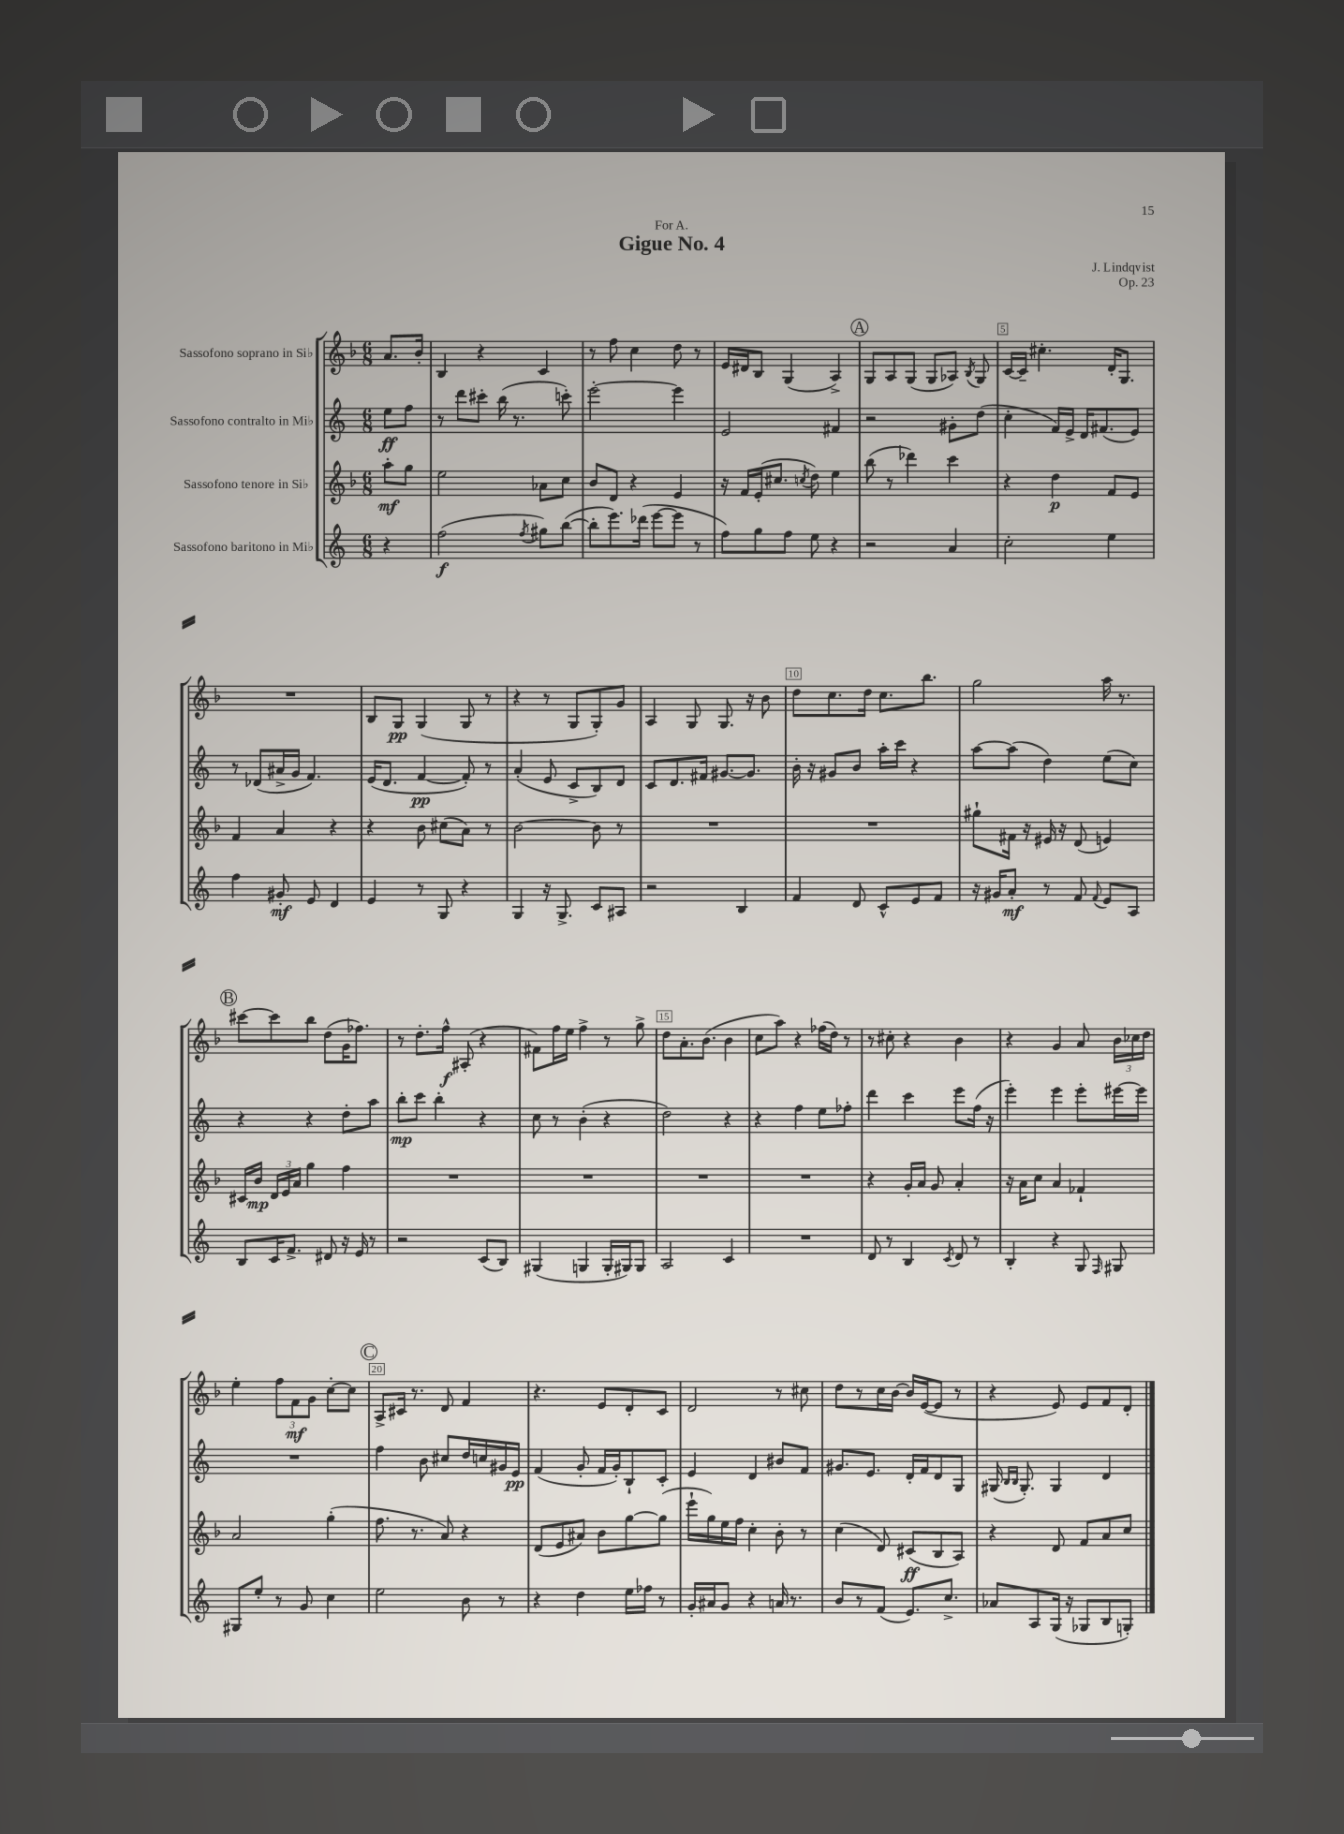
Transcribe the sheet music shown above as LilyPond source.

\header { title = "Gigue No. 4" composer = "J. Lindqvist" dedication = "For A." opus = "Op. 23" }
<<
\new StaffGroup <<
\new Staff = "s0" \with { instrumentName = "Sassofono soprano in Sib" } {
    \clef treble \key f \major \numericTimeSignature \time 6/8 \partial 4
    \autoBeamOff a'8.[ bes'16]-. |
    bes4 r4 c'4 |
    r8 f''8 c''4 d''8 r8 |
    e'16[ dis'16 bes8] g4( a4->) |
    \mark \markup { \circle "A" } g8[ a8 g8]( g8[ aes8]) \acciaccatura { bes8 } g8 |
    c'16[~ c'16]-- cis''4.-. d'16[-. g8.] |
    R2. |
    bes8[ g8]\pp g4( g8 r8 |
    r4 r8 g8[ g8-.) g'8] |
    a4 g8 g8. r16 bes'8 |
    d''8[ c''8. d''16] c''8.[ bes''8.] |
    g''2 a''16 r8. |
    \mark \markup { \circle "B" } cis'''8[~ cis'''8 bes''8] d''8[( g'16 fes''8.]) |
    r8 d''8.[-. f''16]-^\f ais8-.( r4 |
    fis'8[) f''16 e''16] f''4-> r8 g''8-> |
    d''8[ a'8.-. bes'8.]( bes'4 |
    c''8[ a''8]) r4 fes''16[( d''16]) r8 |
    r8 cis''8-. r4 bes'4 |
    r4 g'4 a'8 \tuplet 3/2 { bes'16[ ces''16 d''16] } |
    e''4-. \tuplet 3/2 { f''8[ f'8\mf g'8] } c''8[~-. c''8] |
    \mark \markup { \circle "C" } a8[-> cis'16] r8. d'8 f'4 |
    r4. e'8[ d'8-. c'8] |
    d'2 r8 cis''8 |
    d''8[ r8 c''16 bes'16]~ bes'16[ e'16~( e'8] r8 |
    r4 e'8) e'8[ f'8 d'8]-. \bar "|." |
}
\new Staff = "s1" \with { instrumentName = "Sassofono contralto in Mib" } {
    \clef treble \key c \major \numericTimeSignature \time 6/8 \partial 4
    \autoBeamOff e''8[\ff f''8] |
    r8 d'''8[ cis'''8]-. b''16( r8. c'''8-.) |
    e'''2~-. e'''4 |
    e'2 fis'4 |
    \mark \markup { \circle "A" } r2 gis'8[-. d''8]( |
    c''4-. f'16[) e'16]-> d'16[ fis'8.( e'8]) |
    r8 des'8[( ais'16-> g'16] f'4.) |
    e'16[( d'8.] f'4~\pp f'8-.) r8 |
    a'4-.( e'8 c'8[-> b8) d'8] |
    c'8[ d'8. fis'16] gis'8.[~ gis'8.] |
    b'16-. r16 gis'8[ b'8] a''16[-. c'''16] r4 |
    a''8[~ a''8]( d''4) e''8[( c''8]) |
    \mark \markup { \circle "B" } r4 r4 d''8[-. a''8] |
    b''8[-.\mp c'''8] b''4-. r4 |
    c''8 r8 b'4-.( r4 |
    d''2) r4 |
    r4 f''4 e''8[ fes''8]-. |
    d'''4 c'''4 e'''8[ f''16]( r16 |
    e'''4-.) e'''4 e'''8[-. eis'''16~ eis'''16] |
    R2. |
    \mark \markup { \circle "C" } f''4 b'8 cis''8[ d''16 c''16 gis'16 e'16]\pp |
    f'4( g'8-. f'16[ g'16-.) b8-! c'8]-. |
    e'4 d'4 bis'8[ f'8] |
    gis'8.[ e'8.] d'16[-. f'16 d'8 g8] |
    gis16( \grace { b16[ b16] } gis8.-.) gis4 d'4 \bar "|." |
}
\new Staff = "s2" \with { instrumentName = "Sassofono tenore in Sib" } {
    \clef treble \key f \major \numericTimeSignature \time 6/8 \partial 4
    \autoBeamOff a''8[-.\mf g''8] |
    e''2 aes'8[ c''8] |
    bes'8[ d'8] r4 e'4 |
    r16 f'16[ e'16-.( cis''8.] \acciaccatura { c''8 } d''8) e''4 |
    \mark \markup { \circle "A" } bes''8( r8 des'''4) c'''4 |
    r4 d''4\p f'8[ e'8] |
    f'4 a'4 r4 |
    r4 bes'8 cis''8[( a'8]) r8 |
    bes'2~ bes'8 r8 |
    R2. |
    R2. |
    gis''8[-! fis'16] r16 eis'16 r16 d'8( e'4) |
    \mark \markup { \circle "B" } cis'16[ bes'16]\mp \tuplet 3/2 { d'16[ e'16 a'16] } g''4 f''4 |
    R2. |
    R2. |
    R2. |
    R2. |
    r4 g'16[-. a'16] g'8 a'4-. |
    r16 a'16[ c''8] a'4 fes'4-! |
    a'2 g''4-.( |
    \mark \markup { \circle "C" } f''8. r8. a'8) r4 |
    d'8[( e'8 ais'8]) bes'8[ g''8~ g''8]( |
    e'''16[-! g''16) e''16 f''16] c''4-. bes'8-. r8 |
    c''4( d'8) cis'8[\ff( bes8 a8]) |
    r4 d'8 f'8[ a'8 c''8] \bar "|." |
}
\new Staff = "s3" \with { instrumentName = "Sassofono baritono in Mib" } {
    \clef treble \key c \major \numericTimeSignature \time 6/8 \partial 4
    \autoBeamOff r4 |
    f''2\f( \acciaccatura { f''8 } gis''8[) b''8]~( |
    b''8[-. e'''8.) des'''16]( e'''8[~ e'''8] r8 |
    f''8[) g''8 f''8] e''8 r4 |
    \mark \markup { \circle "A" } r2 a'4 |
    c''2-. e''4 |
    f''4 gis'8-.\mf e'8 d'4 |
    e'4 r8 g8 r4 |
    g4 r16 g8.-> c'8[ ais8] |
    r2 b4 |
    f'4 d'8 c'8[-^ e'8 f'8] |
    r16 gis'16[ a'8]-.\mf r8 f'8 \appoggiatura { f'8 } e'8[ a8] |
    \mark \markup { \circle "B" } b8[ c'16 f'8.]-> dis'8 r16 e'16 r8 |
    r2 c'8[( b8]) |
    gis4( g4 g16[-. gis16) gis8] |
    a2 c'4 |
    R2. |
    d'8 r8 b4 \acciaccatura { c'8 } d'8 r8 |
    b4-. r4 g8 \grace { f16 } gis8 |
    gis8[ e''8]-. r8 g'8 c''4 |
    \mark \markup { \circle "C" } e''2 b'8 r8 |
    r4 d''4 e''16[ fes''16] r8 |
    g'16[-. ais'16 g'8] r4 a'16 r8. |
    b'8[ r8 f'8]( e'8.[) c''8.]-> |
    aes'8[ a8 g16]( r16 ges8[ b8 g8]-.) \bar "|." |
}
>>
>>
\layout { \context { \Score \override BarNumber.break-visibility = ##(#f #t #t) barNumberVisibility = #(every-nth-bar-number-visible 5) \override BarNumber.stencil = #(make-stencil-boxer 0.1 0.3 ly:text-interface::print) } }
